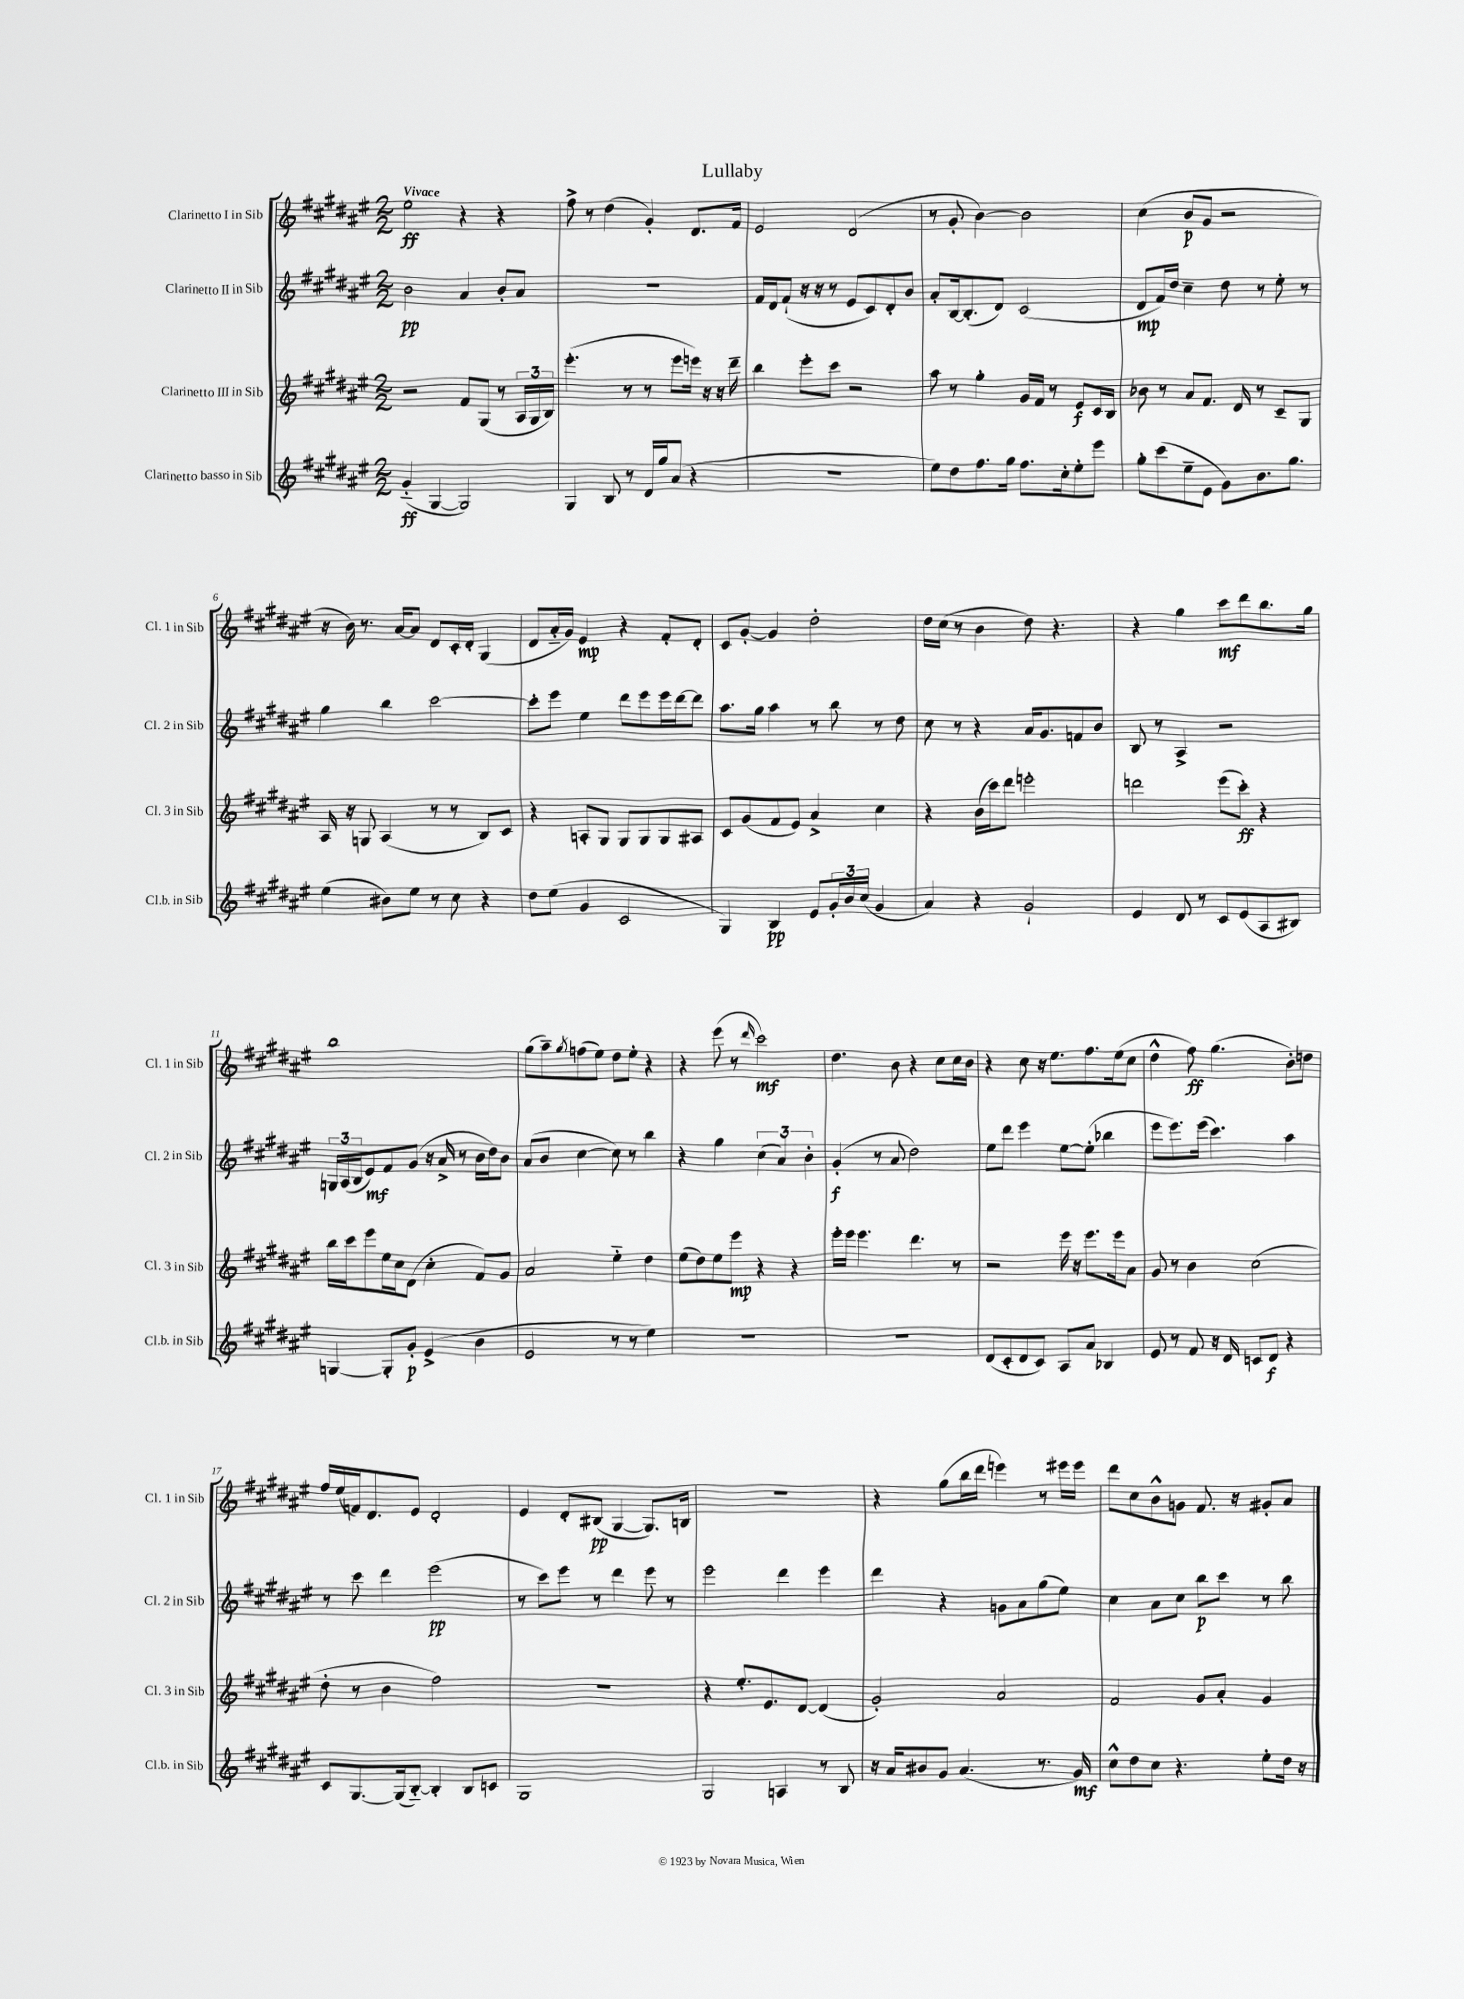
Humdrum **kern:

**kern	**kern	**kern	**kern
*staff4	*staff3	*staff2	*staff1
*clefG2	*clefG2	*clefG2	*clefG2
*k[f#c#g#d#a#e#]	*k[f#c#g#d#a#e#]	*k[f#c#g#d#a#e#]	*k[f#c#g#d#a#e#]
*M2/2	*M2/2	*M2/2	*M2/2
(4g#'~	2r	2b	2ee#
[4G#	.	.	.
2G#])	8f#	4a#	4r
.	(8G#	.	.
.	8r	8b'	4r
.	24A#	8a#	.
.	24G#	.	.
.	24B)	.	.
=	=	=	=
4G#	(4.eee#'	1r	8ff#^
.	.	.	8r
8B	.	.	(4dd#
8r	8r	.	.
16d#	8r	.	4g#')
16gg#	.	.	.
(8a#	8eee#	.	.
4r	16eee)	.	8.d#
.	16r	.	.
.	16r	.	.
.	16ddd#~	.	16f#
=	=	=	=
1r	4bb	16f#	2e#
.	.	16d#	.
.	.	(8f#`	.
.	8eee#'	16r	.
.	.	16r	.
.	8ccc#	8r	.
.	2r	8e#	(2d#
.	.	8c#)	.
.	.	8d#'	.
.	.	8b	.
=	=	=	=
8ee#)	8aa#	8a#'	8r
8dd#	8r	[16B	8g#'
.	.	(8.B']	.
8.ff#	4gg#'	.	[4b)
.	.	8d#)	.
16gg#	.	.	.
8.ff#	16g#	(2c#	2b]
.	16f#	.	.
.	8r	.	.
16cc#'	.	.	.
8ee#'	8e#	.	.
8eee#	16c#	.	.
.	16B	.	.
=	=	=	=
8gg#'	8b-	8d#	(4cc#
(8ccc#	8r	16f#)	.
.	.	16dd#	.
8ee#~	8a#	4cc#~	8b
8e#	8.f#	.	8g#
8g#)	.	8dd#	2r
.	16d#	.	.
8.b	8r	8r	.
.	8c#~	8ee#'	.
8.gg#	.	.	.
.	8G#	8r	.
=	=	=	=
(4ee#	16A#	4gg#	16r
.	16r	.	16b)
.	8G	.	8.r
8b#)	(4A#	4bb	.
.	.	.	[16a#
8ee#	.	.	8a#]
8r	8r	[2ccc#	8d#
8cc#	8r	.	16c#'
.	.	.	16d#'
4r	8B)	.	(4G#
.	8c#	.	.
=	=	=	=
8dd#	4r	8ccc#']	8d#
(8ee#	.	8eee#	16a#'~
.	.	.	16g#)
4g#	8A'	4ee#	4e#
.	8G#	.	.
2c#	8G#	8ddd#	4r
.	8G#	8eee#	.
.	8G#	16eee#	8f#'
.	.	[16ddd#	.
.	8A#	8ddd#]	8d#'
=	=	=	=
4G#)	8c#	8.aa#	8c#
.	(8g#	.	[8g#'
.	.	16gg#	.
4B	8f#	4aa#	4g#]
.	8e#)	.	.
8e#	4a#^	8r	2dd#'
24g#'	.	8bb	.
24b	.	.	.
(24cc#	.	.	.
4g#	4cc#	8r	.
.	.	8dd#	.
=	=	=	=
4a#)	4r	8cc#	16dd#
.	.	.	(16cc#
.	.	8r	8r
4r	(16b	4r	4b
.	16ccc#)	.	.
.	8ddd#	.	.
2g#`	2eee'	16a#	8dd#)
.	.	8.g#	.
.	.	.	4.r
.	.	8f	.
.	.	8b	.
=	=	=	=
4e#	2ddd	8B	4r
.	.	8r	.
8d#	.	4A#^	4gg#
8r	.	.	.
8c#	(8eee#	2r	8ccc#
(8e#	8ccc#')	.	8ddd#
8A#	4r	.	8.bb
8B#)	.	.	.
.	.	.	16gg#
=	=	=	=
[4G	16bb	24G	1bb
.	.	(24A#	.
.	16ccc#	.	.
.	.	24B	.
.	8eee#	8e#)	.
8G']	16ee#	8f#	.
.	16cc#	.	.
8g#'	(8d#	(8g#	.
(4e#^	4cc#'	16r	.
.	.	16a#^	.
.	.	8r	.
4b	8f#)	16b	.
.	.	16dd#)	.
.	8g#	8b	.
=	=	=	=
2e#	2a#	(8a#	(8gg#
.	.	8b	8aa#~)
.	.	.	8qgg#
.	.	[4cc#	(8ff
.	.	.	8ee#)
8r	4ee#'~	8cc#])	8dd#
8r	.	8r	8ee#'
4ee#)	4dd#	4bb	4r
=	=	=	=
1r	(8ee#	4r	4r
.	8dd#)	.	.
.	8ee#	4gg#	(8eee#
.	8eee#	.	8r
.	.	.	16qqddd#
.	4r	(6cc#	2ccc#)
.	.	6a#)	.
.	4r	.	.
.	.	6b'	.
=	=	=	=
1r	16eee#'	(4g#'	4.dd#
.	16eee#	.	.
.	4.eee#	.	.
.	.	8r	.
.	.	8a#	8b
.	4.ddd#	2dd#)	4r
.	.	.	8cc#
.	8r	.	16cc#
.	.	.	16b
=	=	=	=
(8d#	2r	8ee#	4r
8c#'	.	8ddd#	.
8d#	.	4eee#	8cc#
8c#)	.	.	16r
.	.	.	8.ee#
8A#	16eee#	[8ee#	.
.	16r	.	.
8a#	8.eee#	(8ee#']	8.ff#
4B-	.	4bb-	.
.	16eee#	.	(16ee#
.	8a#	.	8cc#
=	=	=	=
8e#	8g#	8eee#	4dd#^^
8r	8r	8.eee#)	.
8f#	4b	.	8ff#)
.	.	(16eee#	.
16r	.	4.ccc#)	(4.gg#
16d#	.	.	.
8c	(2cc#	.	.
8d#	.	.	.
4r	.	4aa#	8b')
.	.	.	8dd
=	=	=	=
8c#	8dd#'	8r	16ff#
.	.	.	(16ee#
[8.G#	8r	8ccc#	16f)
.	.	.	8.d#
.	4b	4ddd#	.
(16G#]	.	.	.
[8B'~)	.	.	8e#
4B']	2ff#)	(2eee#	2d#'
8B	.	.	.
8c	.	.	.
=	=	=	=
1G#	1r	8r	4e#
.	.	8ccc#)	.
.	.	8eee#	8d#'
.	.	8r	(8B#
.	.	4ddd#	[4G#
.	.	8eee#	8.G#])
.	.	8r	.
.	.	.	16B
=	=	=	=
2G#	4r	2eee#	1r
.	8.ee#'	.	.
.	8.e#	.	.
4A	.	4ddd#	.
.	[8d#	.	.
8r	(4d#]	4eee#	.
8B	.	.	.
=	=	=	=
16r	2g#')	4ddd#	4r
16a#	.	.	.
8b#	.	.	.
8g#	.	4r	(8gg#
(4.a#	.	.	16bb
.	.	.	16ddd#
.	2a#	8g	4eee)
.	.	8a#	.
8.r	.	(8gg#	8r
.	.	8ee#)	16eee#
16g#)	.	.	16eee#
=	=	=	=
8cc#^^	2f#	4cc#	8ddd#
8dd#	.	.	8cc#
8cc#	.	8a#	8b^^
4.r	.	8cc#	8g
.	8g#	8bb	8.f#
.	8a#'	8ccc#	.
.	.	.	16r
8ee#'	4g#	8r	8g#'
16dd#	.	8bb	8a#
16r	.	.	.
==	==	==	==
*-	*-	*-	*-
